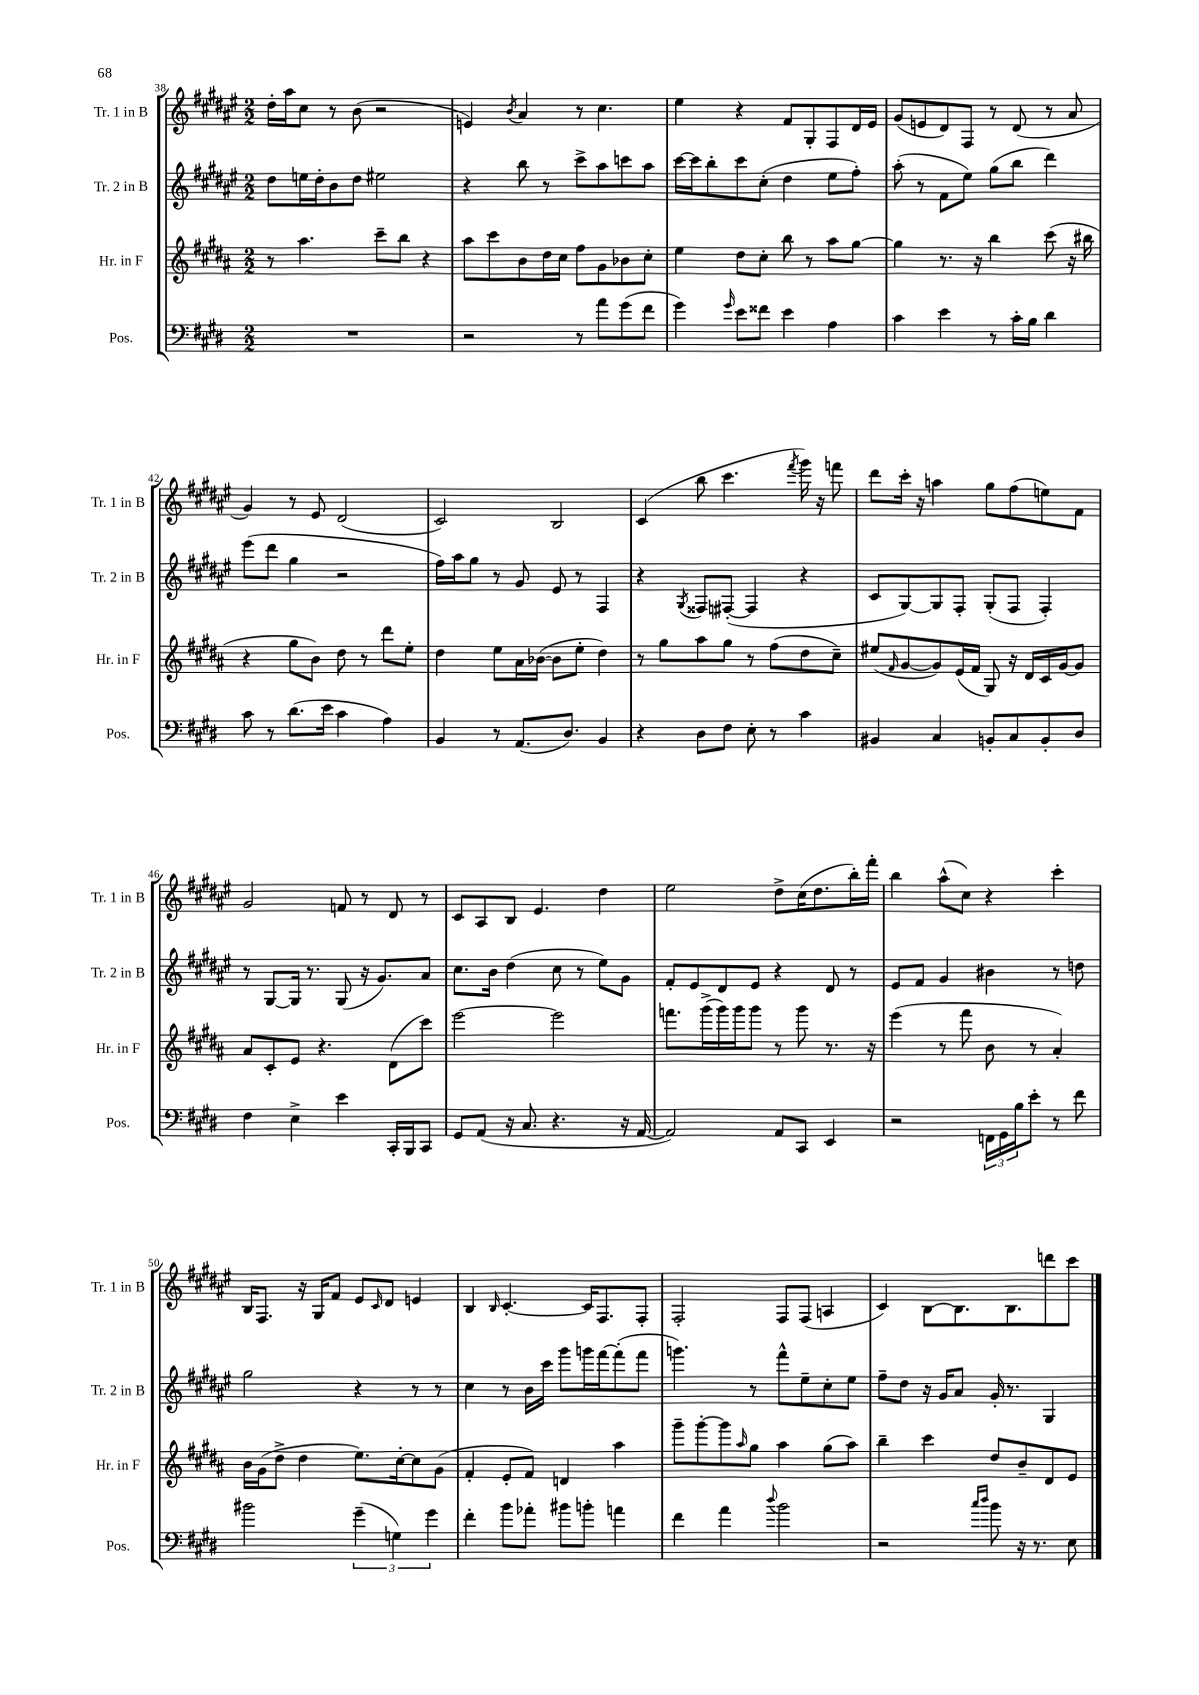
<<
\new StaffGroup <<
\new Staff = "s0" \with { instrumentName = "Tr. 1 in B" shortInstrumentName = "Tr. 1 in B" } {
    \clef treble \key fis \major \numericTimeSignature \time 2/2
    dis''16-. ais''16 cis''8 r8 b'8( r2 |
    e'4) \acciaccatura { b'8 } ais'4 r8 cis''4. |
    eis''4 r4 fis'8 gis8-. fis8 dis'16 eis'16 |
    gis'8( e'8 dis'8) fis8 r8 dis'8( r8 ais'8 |
    gis'4) r8 eis'8 dis'2( |
    cis'2) b2 |
    cis'4( b''8 cis'''4. \acciaccatura { fis'''8 } gis'''16) r16 f'''8 |
    dis'''8 cis'''16-. r16 a''4 gis''8 fis''8( e''8) fis'8 |
    gis'2 f'8 r8 dis'8 r8 |
    cis'8 ais8 b8 eis'4. dis''4 |
    eis''2 dis''8-> cis''16( dis''8. b''16-.) fis'''16-. |
    b''4 ais''8-^( cis''8) r4 cis'''4-. |
    b16 fis8. r16 gis16 fis'8 eis'8 \grace { cis'16 } dis'8 e'4 |
    b4 \grace { b16 } cis'4.~-. cis'16 fis8. fis8-. |
    fis2-. fis8 fis8( a4 |
    cis'4) b8~ b8. b8. d'''8 cis'''8 \bar "|." |
}
\new Staff = "s1" \with { instrumentName = "Tr. 2 in B" shortInstrumentName = "Tr. 2 in B" } {
    \clef treble \key fis \major \numericTimeSignature \time 2/2
    dis''8 e''16 dis''16-. b'8 dis''8 eis''2 |
    r4 b''8 r8 cis'''8-> ais''8 c'''8 ais''8 |
    cis'''16~ cis'''16 b''8-. cis'''8 cis''8-.( dis''4 eis''8 fis''8-.) |
    ais''8-.( r8 fis'8 eis''8) gis''8( b''8 dis'''4) |
    eis'''8( dis'''8 gis''4 r2 |
    fis''16) ais''16 gis''8 r8 gis'8 eis'8 r8 fis4 |
    r4 \acciaccatura { gis8 } fisis8 fis8~-.( fis4 r4 |
    cis'8 gis8~) gis8 fis8-. gis8-.( fis8 fis4-.) |
    r8 gis8~ gis16 r8. gis8( r16 gis'8.) ais'8 |
    cis''8. b'16 dis''4( cis''8 r8 eis''8) gis'8 |
    fis'8-. eis'8 dis'8 eis'8 r4 dis'8 r8 |
    eis'8 fis'8 gis'4 bis'4 r8 d''8 |
    gis''2 r4 r8 r8 |
    cis''4 r8 b'16 cis'''16 gis'''8 g'''16 fis'''16~ fis'''8-.( fis'''8 |
    g'''4.) r8 fis'''8-^ eis''8-- cis''8-. eis''8 |
    fis''8-- dis''8 r16 gis'16 ais'8 gis'16-. r8. gis4 \bar "|." |
}
\new Staff = "s2" \with { instrumentName = "Hr. in F" shortInstrumentName = "Hr. in F" } {
    \clef treble \key b \major \numericTimeSignature \time 2/2
    r8 ais''4. cis'''8-- b''8 r4 |
    ais''8 cis'''8 b'8 dis''16 cis''16 fis''8 gis'8 bes'8 cis''8-. |
    e''4 dis''8 cis''8-. b''8 r8 ais''8 gis''8~ |
    gis''4 r8. r16 b''4 cis'''8( r16 bis''16 |
    r4 gis''8 b'8) dis''8 r8 dis'''8 e''8-. |
    dis''4 e''8 ais'16 bes'16~( bes'8 e''8-. dis''4) |
    r8 gis''8 ais''8 gis''8 r8 fis''8( dis''8 cis''8--) |
    eis''8( \grace { fis'16 } gis'8~ gis'8) e'16( fis'16 gis8) r16 dis'16 cis'16 gis'16~ gis'8 |
    ais'8 cis'8-. e'8 r4. dis'8( cis'''8) |
    e'''2~ e'''2 |
    f'''8. gis'''16->( gis'''16) gis'''16 gis'''8 r8 gis'''8 r8. r16 |
    e'''4( r8 fis'''8 b'8 r8 ais'4-.) |
    b'16 gis'16( dis''8-> dis''4 e''8.) cis''16~-. cis''8 gis'8( |
    fis'4-. e'8-. fis'8) d'4 ais''4 |
    gis'''8-- gis'''8~-. gis'''8 \grace { ais''16 } gis''8 ais''4 gis''8( ais''8) |
    b''4-- cis'''4 dis''8 b'8-- dis'8 e'8 \bar "|." |
}
\new Staff = "s3" \with { instrumentName = "Pos." shortInstrumentName = "Pos." } {
    \clef bass \key e \major \numericTimeSignature \time 2/2
    R1 |
    r2 r8 a'8 gis'8( fis'8 |
    gis'4) \grace { gis'16 } e'8 fisis'8 e'4 a4 |
    cis'4 e'4 r8 cis'16-. b16 dis'4 |
    cis'8 r8 dis'8.( e'16 cis'4 a4) |
    b,4 r8 a,8.( dis8.) b,4 |
    r4 dis8 fis8 e8-. r8 cis'4 |
    bis,4 cis4 b,8-. cis8 b,8-. dis8 |
    fis4 e4-> e'4 cis,16-. b,,16 cis,8 |
    gis,8 a,8( r16 cis8. r4. r16 a,16~ |
    a,2) a,8 cis,8 e,4 |
    r2 \tuplet 3/2 { f,16 gis,16 b16 } e'8-. r8 fis'8 |
    bis'2 \tuplet 3/2 { gis'4--( g4) gis'4 } |
    fis'4-. b'8 aes'8-. bis'8 b'8-. a'4 |
    fis'4 a'4 \appoggiatura { dis''8 } b'2 |
    r2 \grace { cis''16 dis''16 } b'8 r16 r8. e8 \bar "|." |
}
>>
>>
\layout { \context { \Score currentBarNumber = #38 } }
